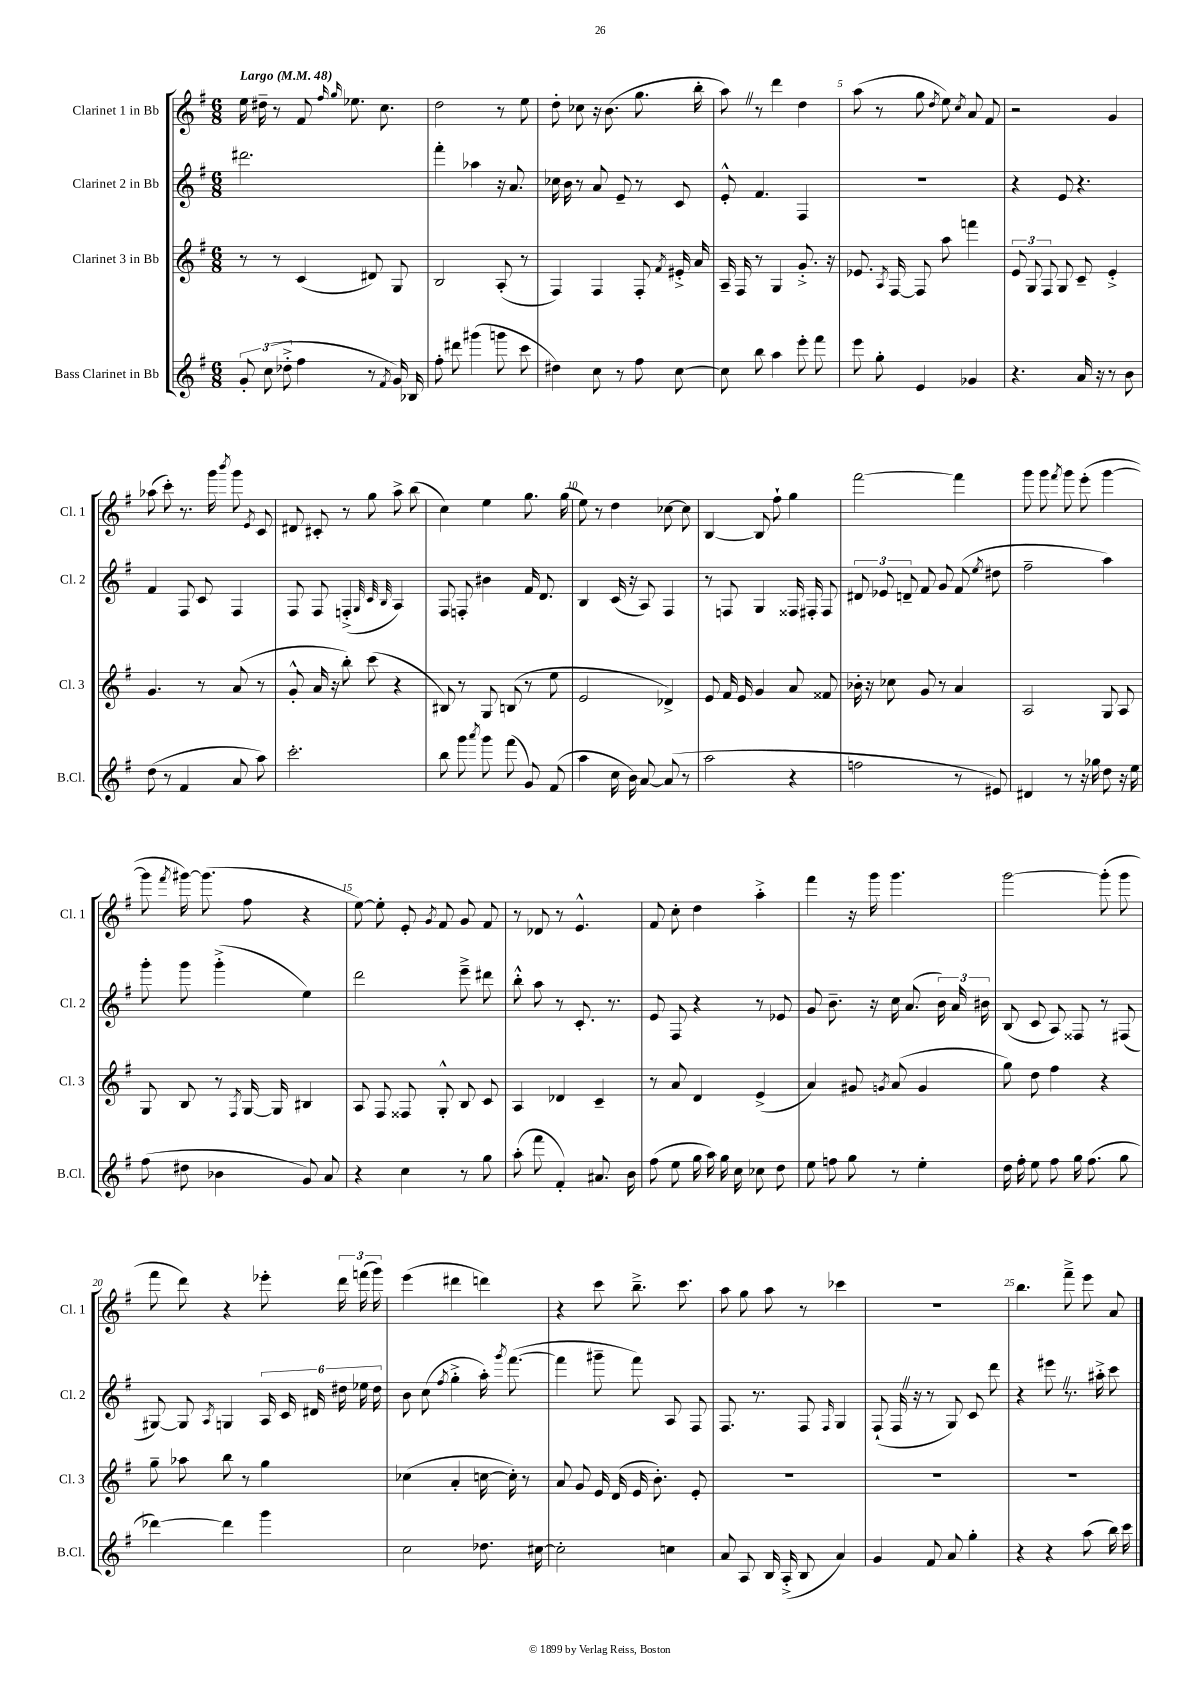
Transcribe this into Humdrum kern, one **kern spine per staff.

**kern	**kern	**kern	**kern
*part4	*part3	*part2	*part1
*staff4	*staff3	*staff2	*staff1
*I"Bass Clarinet in Bb	*I"Clarinet 3 in Bb	*I"Clarinet 2 in Bb	*I"Clarinet 1 in Bb
*I'B.Cl.	*I'Cl. 3	*I'Cl. 2	*I'Cl. 1
*clefG2	*clefG2	*clefG2	*clefG2
*k[f#]	*k[f#]	*k[f#]	*k[f#]
*M6/8	*M6/8	*M6/8	*M6/8
*MM48	*MM48	*MM48	*MM48
=1	=1	=1	=1
!	!	!	!LO:TX:a:B:t=Largo
12g'/	8r	2.ddd#X\	16ee\
.	.	.	16dd#X~\
(12cc\	.	.	.
.	8r	.	8r
12dd-X'^\	.	.	.
4ff#\	(4c/	.	8f#/
.	.	.	16qqff#/
.	.	.	16qqgg/
.	.	.	8.ee-X\
8r	8d#X/)	.	.
.	.	.	8.cc\
8qf#/	.	.	.
16g/)	8G/	.	.
16B-X/	.	.	.
=2	=2	=2	=2
8ff#'\	2B/	4fff#'\	2dd\
8ddd#X\	.	.	.
(4ggg#X\	.	4aa-X\	.
8gggn\	(8A'/	16r	8r
.	.	8.a/	.
8ccc\	8r	.	8ee\
=3	=3	=3	=3
4dd#X\)	4F#/)	16cc-X\	8dd'\
.	.	16b\	.
.	.	8r	8cc-X\
8cc\	4F#/	8a/	16r
.	.	.	(8.b\
8r	.	8e~/	.
8ff#\	8F#'/	8r	8.gg\
.	8qf#/	.	.
[8cc\	16e#X'^/	8c/	.
.	16a/	.	16bb'\
=4	=4	=4	=4
8cc\]	16A~/	8e'^^/	8aaZ\)
.	16F#/	.	.
8bb\	8r	4.f#/	8r
4aa\	4G/	.	4ddd\
8eee'\	8.g'^/	4F#/	4dd\
8fff#\	.	.	.
.	16r	.	.
=5	=5	=5	=5
8eee\	8.e-X/	2.r	(8aa\
8gg'\	.	.	8r
.	8qA/	.	.
.	[16F#/	.	.
4e/	8F#/]	.	8gg\
.	.	.	8qdd/
.	8aa\	.	8ee\)
.	.	.	8qcc/
4g-X/	4fffn\	.	8a/
.	.	.	8f#/
=6	=6	=6	=6
4.r	12e/	4r	2r
.	12G/	.	.
.	12F#/	.	.
.	8G/	8e/	.
16a/	8c~/	4.r	.
16r	.	.	.
8r	4e'^/	.	4g/
8b\	.	.	.
!!LO:LB:g=z
=7	=7	=7	=7
(8dd\	4.g/	4f#/	(8aa-X\
8r	.	.	8ccc'\)
4f#/	.	8F#/	8.r
.	8r	8c/	.
.	.	.	16ggg\
.	.	.	8qbbb/
8a/	(8a/	4F#/	8ggg\
.	.	.	8qe/
8aa\)	8r	.	8c/
=8	=8	=8	=8
2.ccc'\	8g'^^/	8F#/	8d#X/
.	16a/	8F#/	8c#X'/
.	16r	.	.
.	8bb'\)	(4Fn'^/	8r
.	(8ccc\	.	8gg\
.	.	32qqG/	.
.	.	32qqc/	.
.	.	32qqB/	.
.	4r	4A/)	8aa^\
.	.	.	(8bb\
=9	=9	=9	=9
8bb\	8B#X/)	8F#/	4cc\)
8ggg\	8r	8Fn'/	.
8qaaa/	.	.	.
8ggg\	8G/	4b#X\	4ee\
(8fff#\	(8Bn/	.	.
8g/)	8r	16f#/	8.gg\
.	.	8.d/	.
(8f#/	8ee\	.	.
.	.	.	(16gg\
=10	=10	=10	=10
4aa\	2e/	4B/	8ee\)
.	.	.	8r
16cc\	.	(16c/	4dd\
16b\)	.	16r	.
[8a/	.	8A/)	.
(8a/]	4d-X^/)	4F#/	[8cc-X\
8r	.	.	8cc-\]
=11	=11	=11	=11
2aa\	8e/	8r	[4B/
.	16f#/	8Fn/	.
.	16e/	.	.
.	4g/	4G/	8B/]
.	.	.	8ff#`\
4r	8a/	16F##X/	4gg\
.	.	16F#X'/	.
.	8f##X/	8F#/	.
=12	=12	=12	=12
2ffn\	16b-X'\	12d#X/	[2fff#\
.	16r	.	.
.	.	12e-X/	.
.	8cc-X\	.	.
.	.	12dn~/	.
.	8g/	8f#/	.
.	8r	8g/	.
8r	4a/	(8f#/	4fff#\]
.	.	8qee/	.
8e#X/)	.	8dd#X\	.
=13	=13	=13	=13
4d#X/	2A/	2ff#~\	8ggg\
.	.	.	8ggg\
.	.	.	8qfff#/
8r	.	.	8ggg\
16r	.	.	(8eee'\
16gg-X\	.	.	.
8dd\	8G/	4aa\)	[4ggg\
16r	8A/	.	.
16ee\	.	.	.
!!LO:LB:g=z
=14	=14	=14	=14
(8ff#\	8G/	8ggg'\	8ggg\]
.	.	.	8qfff#/
8dd#X\	8B/	8ggg\	[16ggg#X\)
.	.	.	(8.ggg#\]
4b-X\	8r	(4ggg'^\	.
.	8qF#/	.	.
.	[16G/	.	8ff#\
.	16G/]	.	.
8g/)	4B#X/	4ee\)	4r
8a/	.	.	.
=15	=15	=15	=15
4r	8A/	2ddd\	[8ee\)
.	8F#/	.	8ee'\]
4cc\	8F##X/	.	8e'/
.	.	.	8qg/
.	8G'^^/	.	8f#/
8r	8B/	8eee~^\	8g/
8gg\	8c/	8ddd#X\	8f#/
=16	=16	=16	=16
(8aa'\	4A/	8bb'^^\	8r
8fff#\	.	8aa\	8d-X/
4f#'/)	4d-X/	8r	8r
.	.	8.c'/	4.e^^/
8.a#X/	4c~/	.	.
.	.	8.r	.
16b\	.	.	.
=17	=17	=17	=17
(8ff#\	8r	8e/	8f#/
8ee\	8a/	8F#/	8cc'\
16gg\	4d/	4r	4dd\
16aa\)	.	.	.
16gg\	.	.	.
16cc\	.	.	.
8cc-X\	(4e^/	8r	4aa'^\
8dd\	.	8e-X/	.
=18	=18	=18	=18
8ee\	4a/)	8g/	4fff#\
8ffn\	.	8.b~\	.
8gg\	8g#X/	.	16r
.	.	16r	16ggg\
.	8qgn/	.	.
8r	(8a/	16cc\	4.ggg\
.	.	(8.a/	.
4ee'\	4g/	.	.
.	.	24b\)	.
.	.	24a/	.
.	.	24b#X\	.
=19	=19	=19	=19
16dd\	8gg\)	(8B/	[2ggg\
16ff#'\	.	.	.
8ee\	8dd\	8c/	.
8ff#\	4ff#\	8A/)	.
16gg\	.	8F##X/	.
(8.ff#\	.	.	.
.	4r	8r	(8ggg'\]
8gg\	.	(8F#X/	8ggg\
!!LO:LB:g=z
=20	=20	=20	=20
[4ddd-X\)	8gg~\	[8G#X/)	8fff#\
.	8aa-X\	8G#/]	8ddd\)
.	.	8qA/	.
4ddd-\]	8bb\	4Gn/	4r
.	8r	.	.
4ggg\	4gg\	24A/	8eee-X'\
.	.	24c/	.
.	.	24d#X/	.
.	.	24dd#X\	24ddd\
.	.	24ee-X\	(24fffn\
.	.	24dd#\	24ggg\)
=21	=21	=21	=21
2cc\	(4cc-X\	8b\	(4eee\
.	.	(8cc\	.
.	.	8qff#/	.
.	4a'/	4gg'^\	4ddd#X\
8.dd-X\	[16ccn\	16aa'\)	4dddn\)
.	.	8qggg/	.
.	16cc'\])	([8.fff#\	.
.	8r	.	.
[16cc#X\	.	.	.
=22	=22	=22	=22
2cc#'\]	8a/	4fff#\]	4r
.	8g/	.	.
.	16e/	8ggg#X~\	8ccc\
.	(16d/	.	.
.	16e/	8fff#\)	8.bb~^\
.	8.b'\)	.	.
4ccn\	.	8A/	.
.	.	.	8.ccc\
.	8e'/	8F#/	.
=23	=23	=23	=23
8a/	2.r	8.F#/	8aa\
8A/	.	.	8gg\
.	.	8.r	.
16B/	.	.	8aa\
(16A'^/	.	.	.
8B/	.	8F#/	8r
.	.	16qqF#/	.
4a/)	.	4G/	4ccc-X\
=24	=24	=24	=24
4g/	2.r	(8F#`/	2.r
.	.	16F#Z/	.
.	.	16r	.
8f#/	.	8r	.
8a/	.	8G/)	.
4gg'\	.	8c/	.
.	.	8ddd\	.
=25	=25	=25	=25
4r	2.r	4r	4.bb\
4r	.	8eee#XZ\	.
.	.	8.r	8fff#~^\
(8aa\	.	.	8eee\
.	.	16aa#X'^\	.
16bb\)	.	8ccc\	8a/
16ccc\	.	.	.
==	==	==	==
*-	*-	*-	*-
